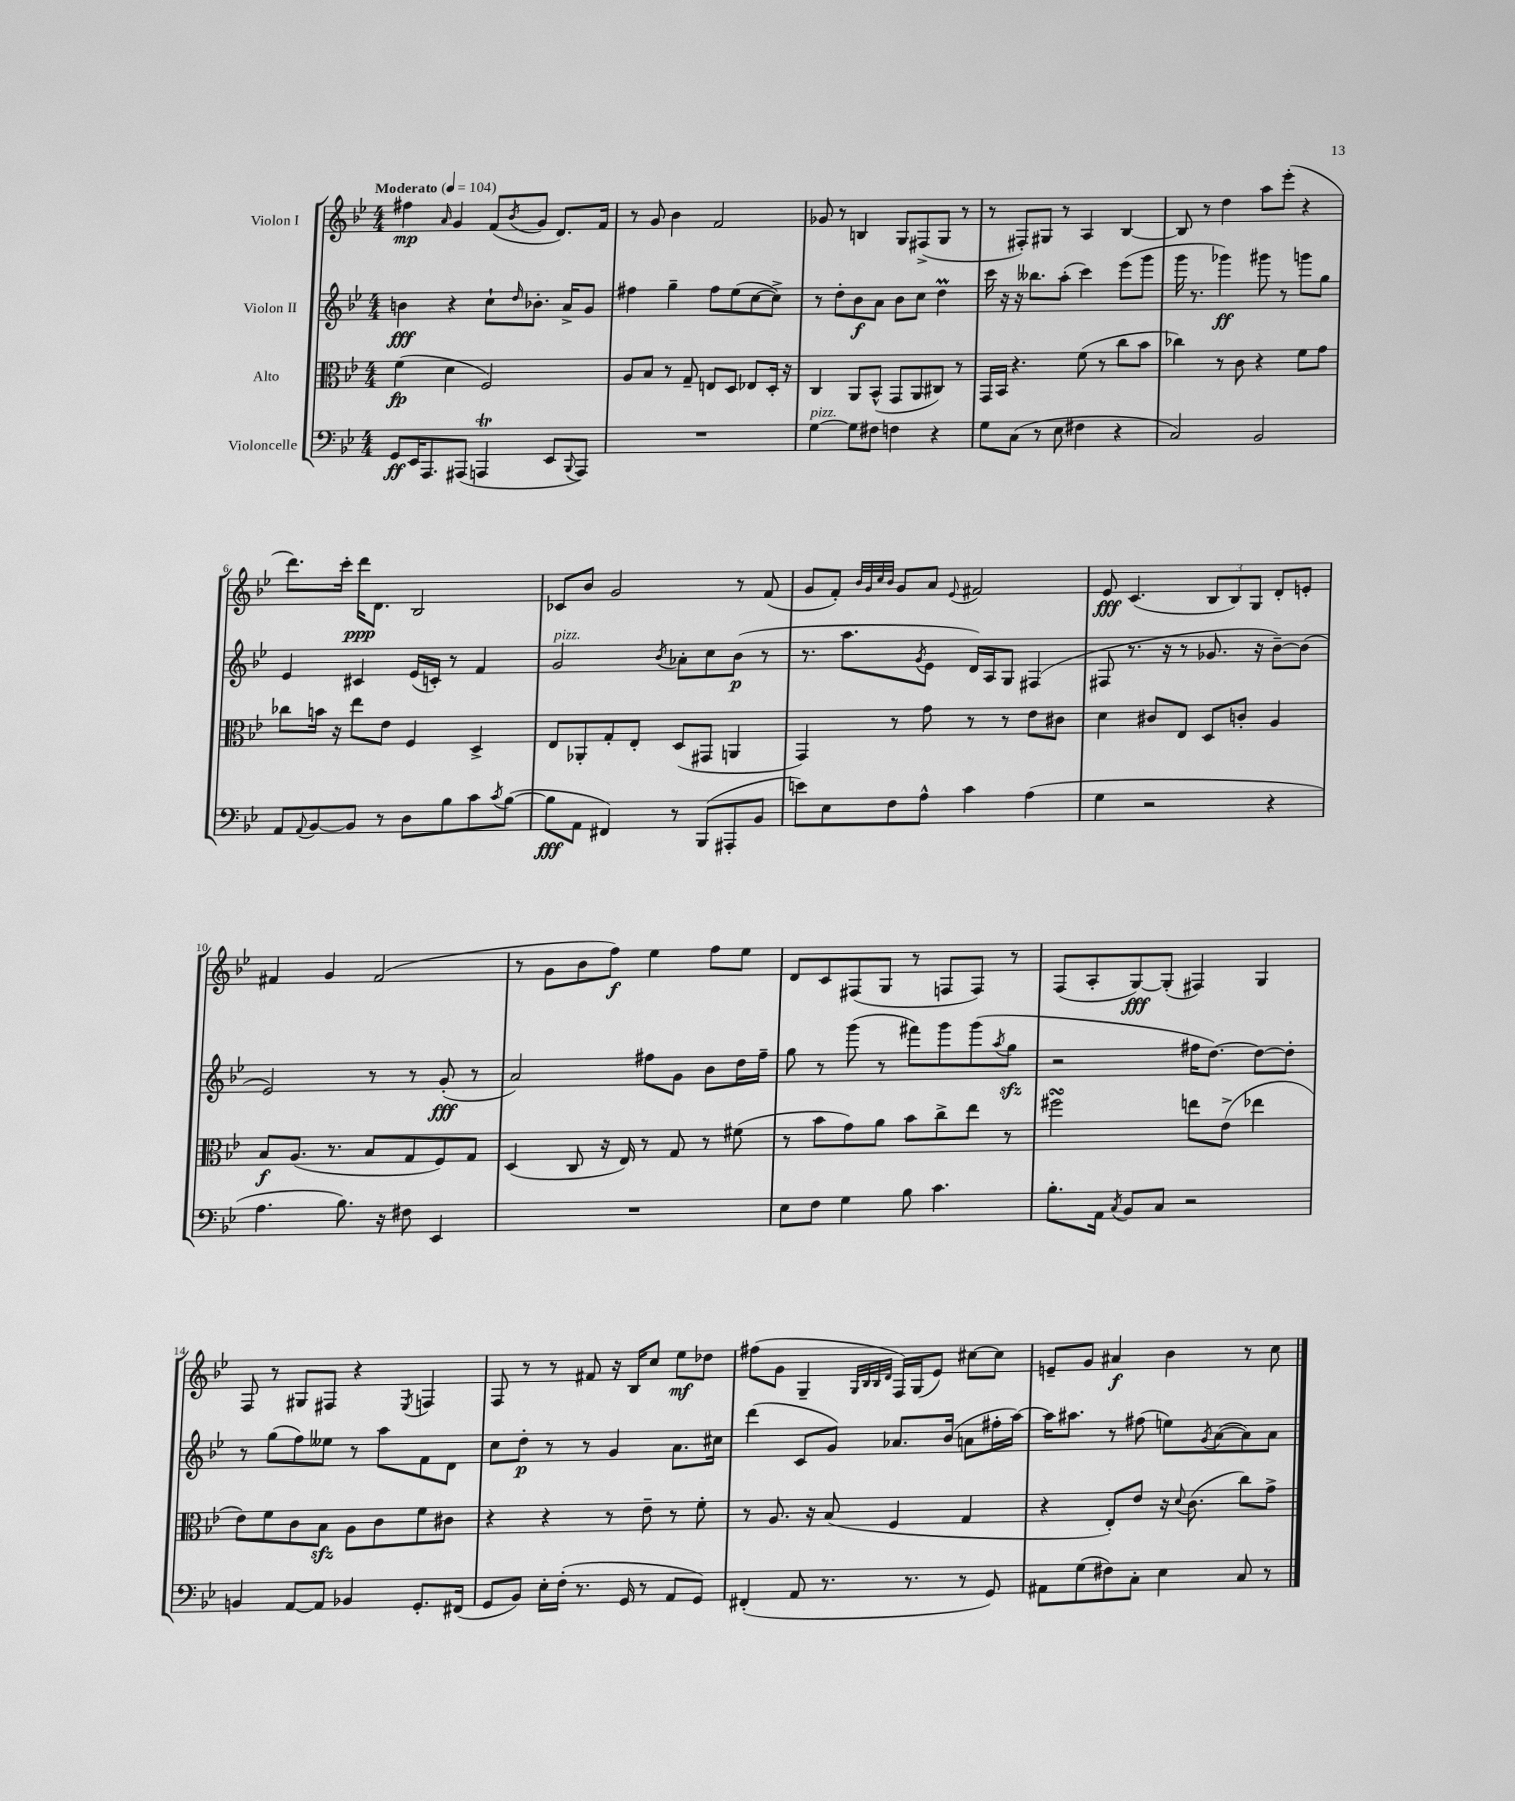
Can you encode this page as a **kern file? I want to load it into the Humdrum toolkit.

**kern	**dynam	**kern	**dynam	**kern	**dynam	**kern	**dynam
*part4	*part4	*part3	*part3	*part2	*part2	*part1	*part1
*staff4	*staff4	*staff3	*staff3	*staff2	*staff2	*staff1	*staff1
*I"Violoncelle	*	*I"Alto	*	*I"Violon II	*	*I"Violon I	*
*clefF4	*	*clefC3	*	*clefG2	*	*clefG2	*
*k[b-e-]	*	*k[b-e-]	*	*k[b-e-]	*	*k[b-e-]	*
*M4/4	*	*M4/4	*	*M4/4	*	*M4/4	*
*MM104	*	*MM104	*	*MM104	*	*MM104	*
=1	=1	=1	=1	=1	=1	=1	=1
!	!	!	!	!	!	!LO:TX:a:B:t=Moderato	!
8GG/L	ff	(4f\	fp	4bn\	fff	4ff#X\	mp
16EE-/K	.	.	.	.	.	.	.
8.AAA/	.	.	.	.	.	.	.
.	.	.	.	.	.	16qqa/	.
.	.	4d\	.	4r	.	4g/	.
(8AAA#X/J	.	.	.	.	.	.	.
4AAAnt/	.	2F/)	.	8cc`\L	.	(8f/L	.
.	.	.	.	16qqdd/	.	8qb-/	.
.	.	.	.	8.b-X'\J	.	8g/J	.
8EE-/L	.	.	.	.	.	8.d/L)	.
.	.	.	.	16a^/KL	.	.	.
8qqBBB-/	.	.	.	.	.	.	.
8AAA/J)	.	.	.	8g/J	.	.	.
.	.	.	.	.	.	16f/Jk	.
=2	=2	=2	=2	=2	=2	=2	=2
1r	.	8A/L	.	4ff#X\	.	8r	.
.	.	8B-/J	.	.	.	8g/	.
.	.	8r	.	4gg~\	.	4b-\	.
.	.	8G~/	.	.	.	.	.
.	.	8En/L	.	8ff#\L	.	2f/	.
.	.	8D/J	.	(8ee-\	.	.	.
.	.	8E-X/L	.	[8cc\	.	.	.
.	.	16D'/Jk	.	8cc^\J])	.	.	.
.	.	16r	.	.	.	.	.
=3	=3	=3	=3	=3	=3	=3	=3
!LO:TX:a:i:t=pizz.	!	!	!	!	!	!	!
[4G\	.	4C/	.	8r	.	8g-X/	.
.	.	.	.	8dd'\L	.	8r	.
8G\L]	.	8AA/L	.	8b-\	f	4Bn/	.
8F#X\J	.	(8BB-^^/J	.	8a\J	.	.	.
4Fn\	.	8GG/L	.	8b-\L	.	8G/L	.
.	.	8AA/	.	8cc\J	.	(8F#X^/	.
4r	.	8C#X/J)	.	4ddm\	.	8G/J	.
.	.	8r	.	.	.	8r	.
=4	=4	=4	=4	=4	=4	=4	=4
8G\L	.	16GG/LL	.	16ccc\	.	8r	.
.	.	16BB-/JJ	.	16r	.	.	.
(8C\J	.	4.r	.	16r	.	8F#X'/L)	.
.	.	.	.	8.bb--X\L	.	.	.
8r	.	.	.	.	.	8G#X/J	.
8E-\	.	.	.	(8aa'\J	.	8r	.
4F#X\	.	(8f\	.	4ccc\)	.	4A/	.
.	.	8r	.	.	.	.	.
4r	.	8cc\L	.	(8eee-\L	.	[4B-/	.
.	.	8b-\J	.	8ggg\J	.	.	.
=5	=5	=5	=5	=5	=5	=5	=5
2C/)	.	4cc-X\)	.	16ggg\	.	8B-/]	.
.	.	.	.	8.r	.	.	.
.	.	.	.	.	.	8r	.
.	.	8r	.	4ggg-X\)	ff	4dd\	.
.	.	8c\	.	.	.	.	.
2BB-/	.	4r	.	8ggg#X\	.	8aa\L	.
.	.	.	.	8r	.	(8eee-'\J	.
.	.	8f\L	.	8gggn\L	.	4r	.
.	.	8g\J	.	8gg\J	.	.	.
!!LO:LB:g=z
=6	=6	=6	=6	=6	=6	=6	=6
8AA/L	.	8cc-X\L	.	4e-/	.	8.ddd\L)	.
8qqAA/	.	.	.	.	.	.	.
[8BB-/	.	16bn\Jk	.	.	.	.	.
.	.	16r	.	.	.	16ccc'\Jk	.
8BB-/J]	.	8ee-\L	.	4c#X/	.	16ddd\KL	ppp
.	.	.	.	.	.	8.d\J	.
8r	.	8e-\J	.	.	.	.	.
8D\L	.	4F/	.	(16e-/LL	.	2B-/	.
.	.	.	.	16cn'/JJ)	.	.	.
8B-\	.	.	.	8r	.	.	.
8c\	.	4D^/	.	4f/	.	.	.
8qc/	.	.	.	.	.	.	.
([8B-\J	.	.	.	.	.	.	.
=7	=7	=7	=7	=7	=7	=7	=7
!	!	!	!	!LO:TX:a:i:t=pizz.	!	!	!
8B-\L]	fff	8E-/L	.	2g/	.	8c-X/L	.
8AA\J	.	8AA-X'/	.	.	.	8b-/J	.
4FF#X/)	.	8G'/	.	.	.	2g/	.
.	.	8E-'/J	.	.	.	.	.
.	.	.	.	8qb-/	.	.	.
8r	.	(8D/L	.	8a-X'\L	.	.	.
(8BBB-/L	.	8GG#X/J	.	8cc\	.	.	.
8AAA#X'/	.	4AAn/	.	(8b-\J	p	8r	.
8BB-/J	.	.	.	8r	.	(8f/	.
=8	=8	=8	=8	=8	=8	=8	=8
8en\L)	.	4GG/)	.	8.r	.	8g/L	.
8E-\	.	.	.	.	.	8f'/J)	.
.	.	.	.	8.aa\L	.	.	.
.	.	.	.	.	.	32qqb-/LLL	.
.	.	.	.	.	.	32qqg/	.
.	.	.	.	.	.	32qqcc/	.
.	.	.	.	.	.	32qqb-/JJJ	.
8F\	.	8r	.	.	.	8g/L	.
.	.	.	.	8qg/	.	.	.
8A^^\J	.	8g\	.	8e-\J	.	8a/J	.
.	.	.	.	.	.	8qqe-/	.
4c\	.	8r	.	16d/LL)	.	2f#X/	.
.	.	.	.	16A/J	.	.	.
.	.	8r	.	8G/J	.	.	.
(4A\	.	8e-\L	.	(4F#X/	.	.	.
.	.	8c#X\J	.	.	.	.	.
=9	=9	=9	=9	=9	=9	=9	=9
4G\	.	4d\	.	8F#X/	.	8e-/	fff
.	.	.	.	8.r	.	(4.c/	.
2r	.	8c#X/L	.	.	.	.	.
.	.	.	.	16r	.	.	.
.	.	8E-/J	.	8r	.	.	.
.	.	8D/L	.	8.g-X/	.	12B-/L	.
.	.	.	.	.	.	12B-/)	.
.	.	8cn'/J	.	.	.	.	.
.	.	.	.	.	.	12G/J	.
.	.	.	.	16r	.	.	.
4r	.	4A/	.	[8b-~\L)	.	8d'/L	.
.	.	.	.	(8b-\J]	.	8en'/J	.
!!LO:LB:g=z
=10	=10	=10	=10	=10	=10	=10	=10
4.A\	.	8B-/L	f	2e-/)	.	4f#X/	.
.	.	(8.A/J	.	.	.	.	.
.	.	.	.	.	.	4g/	.
.	.	8.r	.	.	.	.	.
8.B-\)	.	.	.	.	.	.	.
.	.	8B-/L	.	8r	.	(2f#/	.
16r	.	.	.	.	.	.	.
8F#X\	.	8G/	.	8r	.	.	.
4EE-/	.	8F/)	.	(8g'/	fff	.	.
.	.	8G/J	.	8r	.	.	.
=11	=11	=11	=11	=11	=11	=11	=11
1r	.	(4D/	.	2a/)	.	8r	.
.	.	.	.	.	.	8g\L	.
.	.	8C/	.	.	.	8b-\	.
.	.	16r	.	.	.	8ff\J)	f
.	.	16E-/)	.	.	.	.	.
.	.	8r	.	8ff#X\L	.	4ee-\	.
.	.	8G/	.	8g\J	.	.	.
.	.	8r	.	8b-\L	.	8ff\L	.
.	.	(8f#X\	.	16dd\L	.	8ee-\J	.
.	.	.	.	16ff#~\JJ	.	.	.
=12	=12	=12	=12	=12	=12	=12	=12
8E-\L	.	8r	.	8gg\	.	8d/L	.
8F\J	.	8b-\L	.	8r	.	8c/	.
4G\	.	8g\)	.	(8ggg\	.	(8F#X/	.
.	.	8a\J	.	8r	.	8G/J	.
8B-\	.	8b-\L	.	8fff#X\L)	.	8r	.
4.c\	.	8cc^\	.	8ggg\	.	8Fn/L	.
.	.	8ee-\J	.	(8ggg\	.	8F/J)	.
.	.	.	.	8qaa/	.	.	.
.	.	8r	.	8ggzz\J	.	8r	.
=13	=13	=13	=13	=13	=13	=13	=13
8.B-'\L	.	2ff#XsSsS\	.	2r	.	(8F/L	.
.	.	.	.	.	.	8A'/	.
16AA\Jk	.	.	.	.	.	.	.
8qC/	.	.	.	.	.	.	.
8BB-/L	.	.	.	.	.	[8G/)	fff
8C/J	.	.	.	.	.	(8G'/J]	.
2r	.	8een\L	.	16ff#X\KL	.	4F#X/)	.
.	.	.	.	[8.dd\J)	.	.	.
.	.	(8e-^\J	.	.	.	.	.
.	.	4ee-X\	.	8dd\L_	.	4G/	.
.	.	.	.	8dd'\J]	.	.	.
!!LO:LB:g=z
=14	=14	=14	=14	=14	=14	=14	=14
4BBn/	.	8e-\L)	.	8r	.	8F/	.
.	.	8f\	.	(8gg\L	.	8r	.
[8AA/L	.	8c\	.	8ff\)	.	8G#X/L	.
8AA/J]	.	8B-zz\J	.	8ee--X\J	.	8F#X/J	.
4BB-X/	.	8A\L	.	8r	.	4r	.
.	.	8c\	.	8aa\L	.	.	.
.	.	.	.	.	.	8qE-/	.
8.GG'/L	.	8f\	.	8f\	.	4Fn/	.
.	.	8c#X\J	.	8d\J	.	.	.
(16FF#X/Jk	.	.	.	.	.	.	.
=15	=15	=15	=15	=15	=15	=15	=15
8GG/L	.	4r	.	8cc\L	.	8F/	.
8BB-/J)	.	.	.	8dd'\J	p	8r	.
16E-'\LL	.	4r	.	8r	.	8r	.
(16F'\JJ	.	.	.	.	.	.	.
8.r	.	.	.	8r	.	8f#X/	.
.	.	8r	.	4g/	.	16r	.
16GG/	.	.	.	.	.	16B-/KL	.
8r	.	8e-~\	.	.	.	8cc/J	.
8AA/L	.	8r	.	8.a\L	.	8ee-\L	mf
8GG/J)	.	8f'\	.	.	.	8dd-X\J	.
.	.	.	.	16cc#X\Jk	.	.	.
=16	=16	=16	=16	=16	=16	=16	=16
(4FF#X'/	.	8r	.	(4ddd\	.	(8ff#X\L	.
.	.	8.A/	.	.	.	8g\J	.
8AA/	.	.	.	8c/L	.	4G~/	.
.	.	16r	.	.	.	.	.
8.r	.	(8B-/	.	8g/J)	.	.	.
.	.	.	.	.	.	32qqG/LLL	.
.	.	.	.	.	.	32qqB-/	.
.	.	.	.	.	.	32qqB-/	.
.	.	.	.	.	.	32qqd/JJJ	.
.	.	4F/	.	8.a-X/L	.	16F/LL)	.
8.r	.	.	.	.	.	(16G/J	.
.	.	.	.	.	.	8e-/J)	.
.	.	.	.	(16b-/Jk	.	.	.
8r	.	4G/	.	8an\L	.	[8cc#X\L	.
8GG/)	.	.	.	16ff#X'\L	.	8cc#\J]	.
.	.	.	.	[16aa\JJ)	.	.	.
=17	=17	=17	=17	=17	=17	=17	=17
8AA#X\L	.	4r	.	16aa\KL]	.	8en~/L	.
.	.	.	.	8.aa#X\J	.	.	.
(8G\	.	.	.	.	.	8g/J	.
8F#X\)	.	8E-'/L)	.	8r	.	4a#X/	f
8C'\J	.	8e-/J	.	(8ff#X\	.	.	.
4E-\	.	16r	.	8een\L)	.	4b-\	.
.	.	8qqd/	.	.	.	.	.
.	.	(8.c\	.	.	.	.	.
.	.	.	.	8qg/	.	.	.
.	.	.	.	([8a\	.	.	.
8C/	.	8cc\L)	.	8a\])	.	8r	.
8r	.	8g^\J	.	8a\J	.	8cc\	.
==	==	==	==	==	==	==	==
*-	*-	*-	*-	*-	*-	*-	*-
